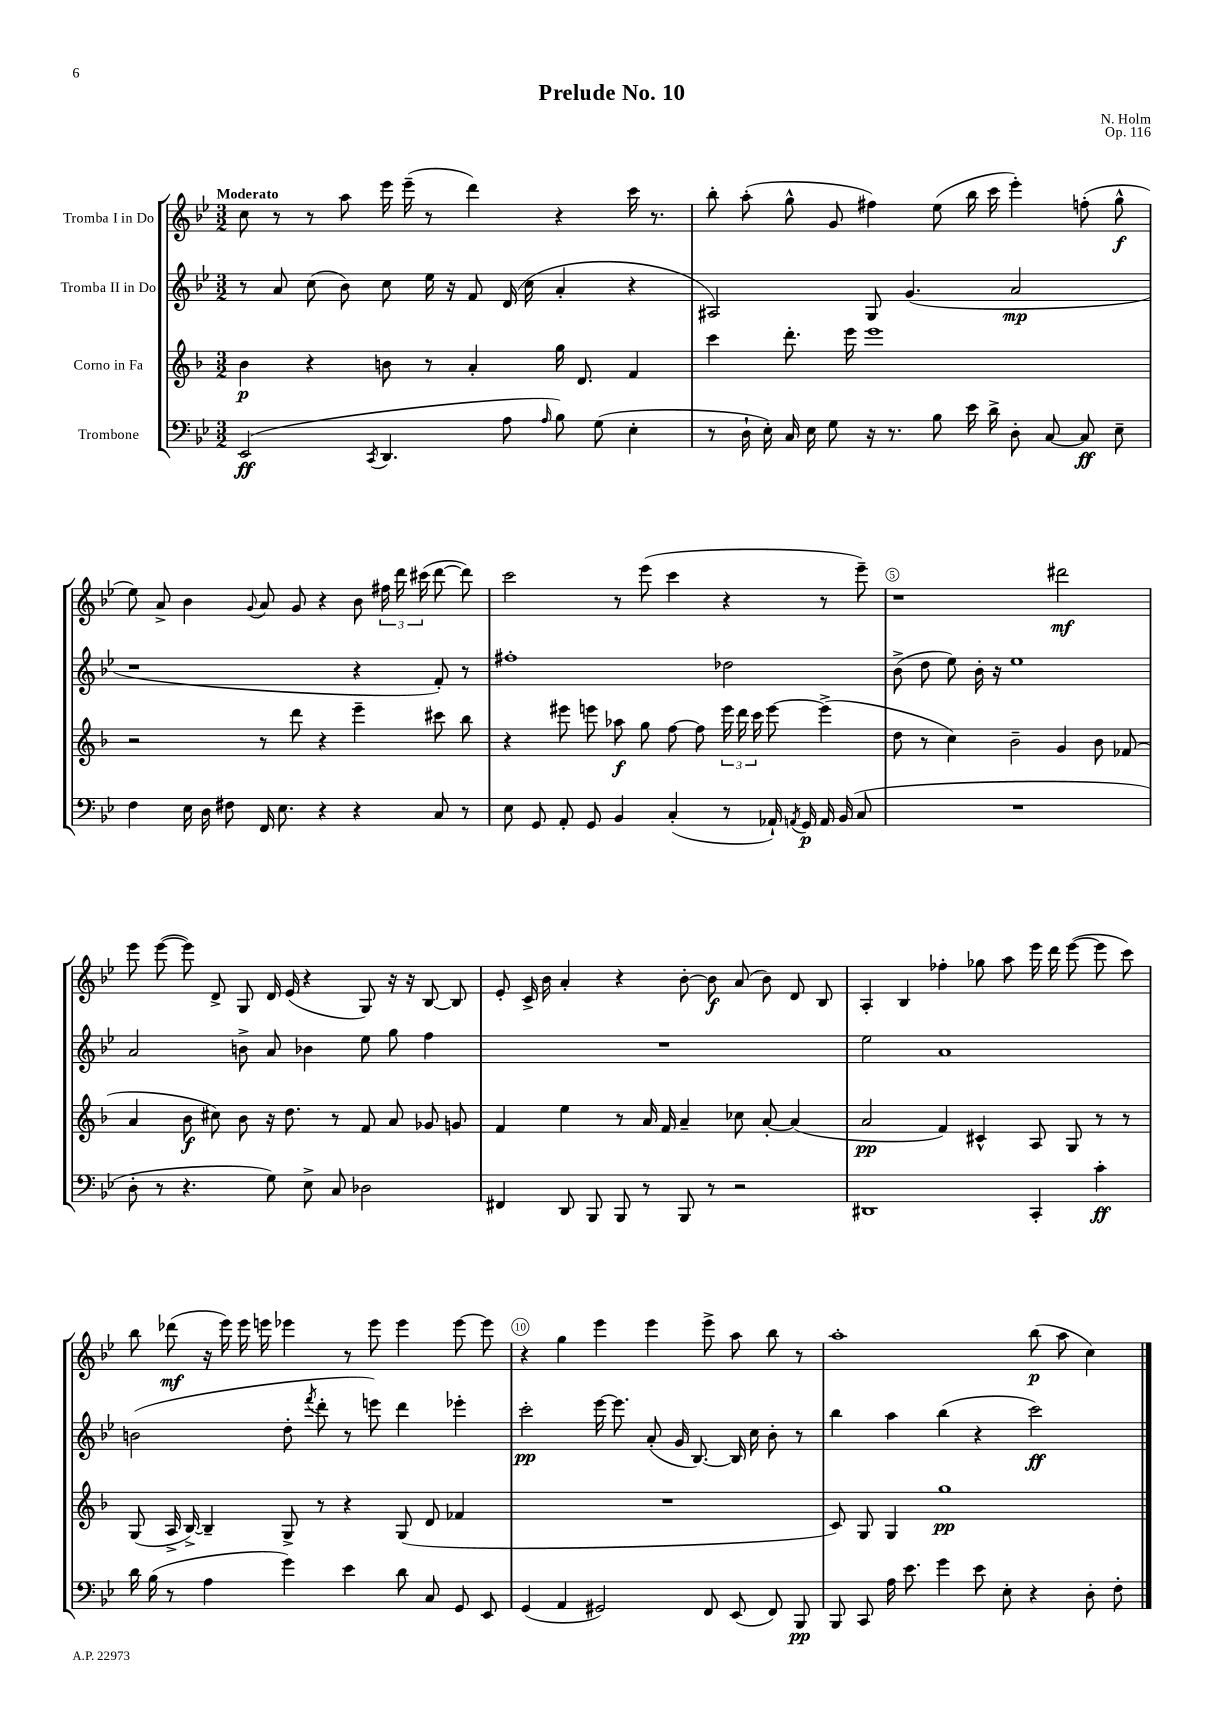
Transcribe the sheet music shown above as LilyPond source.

\header { title = "Prelude No. 10" composer = "N. Holm" opus = "Op. 116" }
<<
\new StaffGroup <<
\new Staff = "s0" \with { instrumentName = "Tromba I in Do" } {
    \clef treble \key bes \major \numericTimeSignature \time 3/2 \tempo "Moderato"
    \autoBeamOff c''8 r8 r8 a''8 ees'''16 ees'''16--( r8 d'''4) r4 c'''16 r8. |
    bes''8-. a''8-.( g''8-^ g'8 fis''4) ees''8( bes''16 c'''16 ees'''4-.) f''8-.( g''8-^\f |
    ees''8) a'8-> bes'4 \appoggiatura { g'8 } a'8 g'8 r4 bes'8 \tuplet 3/2 { fis''16 d'''16 cis'''16( } d'''8~ d'''8) |
    c'''2 r8 ees'''8( c'''4 r4 r8 ees'''8--) |
    r1 dis'''2\mf |
    ees'''8 ees'''8~( ees'''8) d'8-> g8 d'16 ees'16( r4 g8) r16 r16 bes8~ bes8 |
    ees'8-. c'16-> bes'16 a'4-. r4 bes'8~-. bes'8\f a'8( bes'8) d'8 bes8 |
    a4-. bes4 fes''4-. ges''8 a''8 ees'''16 d'''16 ees'''8~( ees'''8 c'''8) |
    bes''8 des'''8\mf( r16 ees'''16) ees'''16 e'''16 ees'''4 r8 ees'''8 ees'''4 ees'''8~ ees'''8 |
    r4 g''4 ees'''4 ees'''4 ees'''8-> a''8 bes''8 r8 |
    a''1-. bes''8\p( a''8 c''4) \bar "|." |
}
\new Staff = "s1" \with { instrumentName = "Tromba II in Do" } {
    \clef treble \key bes \major \numericTimeSignature \time 3/2
    \autoBeamOff r8 a'8 c''8( bes'8) c''8 ees''16 r16 f'8 d'16( c''16 a'4-. r4 |
    ais2) g8 g'4.( a'2\mp |
    r1 r4 f'8-.) r8 |
    fis''1-. des''2 |
    bes'8->( d''8 ees''8) bes'16-. r16 ees''1 |
    a'2 b'8-> a'8 bes'4 ees''8 g''8 f''4 |
    R1. |
    ees''2 a'1 |
    b'2( d''8-. \acciaccatura { f'''8 } d'''8-. r8 e'''8) d'''4 ees'''4-. |
    c'''2-.\pp ees'''16~ ees'''8. a'8-.( g'16 bes8.~) bes16 c''16 bes'8-. r8 |
    bes''4 a''4 bes''4( r4 c'''2\ff) \bar "|." |
}
\new Staff = "s2" \with { instrumentName = "Corno in Fa" } {
    \clef treble \key f \major \numericTimeSignature \time 3/2
    \autoBeamOff bes'4\p r4 b'8 r8 a'4-. g''16 d'8. f'4 |
    c'''4 d'''8.-. e'''16 e'''1 |
    r2 r8 d'''8 r4 e'''4-- cis'''8 bes''8 |
    r4 eis'''8 e'''8 aes''8\f g''8 f''8~ f''8 \tuplet 3/2 { e'''16 d'''16 c'''16 } e'''8~ e'''4->( |
    d''8 r8 c''4) bes'2-- g'4 bes'8 fes'8( |
    a'4 bes'8\f cis''8) bes'8 r16 d''8. r8 f'8 a'8 ges'8 g'8 |
    f'4 e''4 r8 a'16 f'16 a'4-- ces''8 a'8~-. a'4( |
    a'2\pp f'4) cis'4-^ a8 g8 r8 r8 |
    g8( a16-> bes16~->) bes4-- g8-> r8 r4 g8( d'8 fes'4 |
    R1. |
    c'8) g8 g4 g''1\pp \bar "|." |
}
\new Staff = "s3" \with { instrumentName = "Trombone" } {
    \clef bass \key bes \major \numericTimeSignature \time 3/2
    \autoBeamOff ees,2\ff( \acciaccatura { c,8 } d,4. a8 \grace { a16 } bes8) g8( ees4-. |
    r8 d16-! ees16-.) c16 ees16 g8 r16 r8. bes8 ees'16 d'16-> d8-. c8~ c8\ff ees8-- |
    f4 ees16 d16 fis8 f,16 ees8. r4 r4 c8 r8 |
    ees8 g,8 a,8-. g,8 bes,4 c4-.( r8 aes,16-!) \acciaccatura { a,8 } g,16\p a,16 bes,16( c8 |
    R1. |
    d8-. r8 r4. g8) ees8-> c8 des2 |
    fis,4 d,8 bes,,8 bes,,8 r8 bes,,8 r8 r2 |
    dis,1 c,4-. c'4-.\ff |
    d'16 bes16( r8 a4 g'4) ees'4 d'8 c8 g,8 ees,8 |
    g,4( a,4 gis,2) f,8 ees,8( f,8) bes,,8\pp |
    bes,,8 c,8 a16 ees'8. g'4 ees'8 ees8-. r4 d8-. f8-. \bar "|." |
}
>>
>>
\layout { \context { \Score \override BarNumber.break-visibility = ##(#f #t #t) barNumberVisibility = #(every-nth-bar-number-visible 5) \override BarNumber.stencil = #(make-stencil-circler 0.1 0.3 ly:text-interface::print) } }
